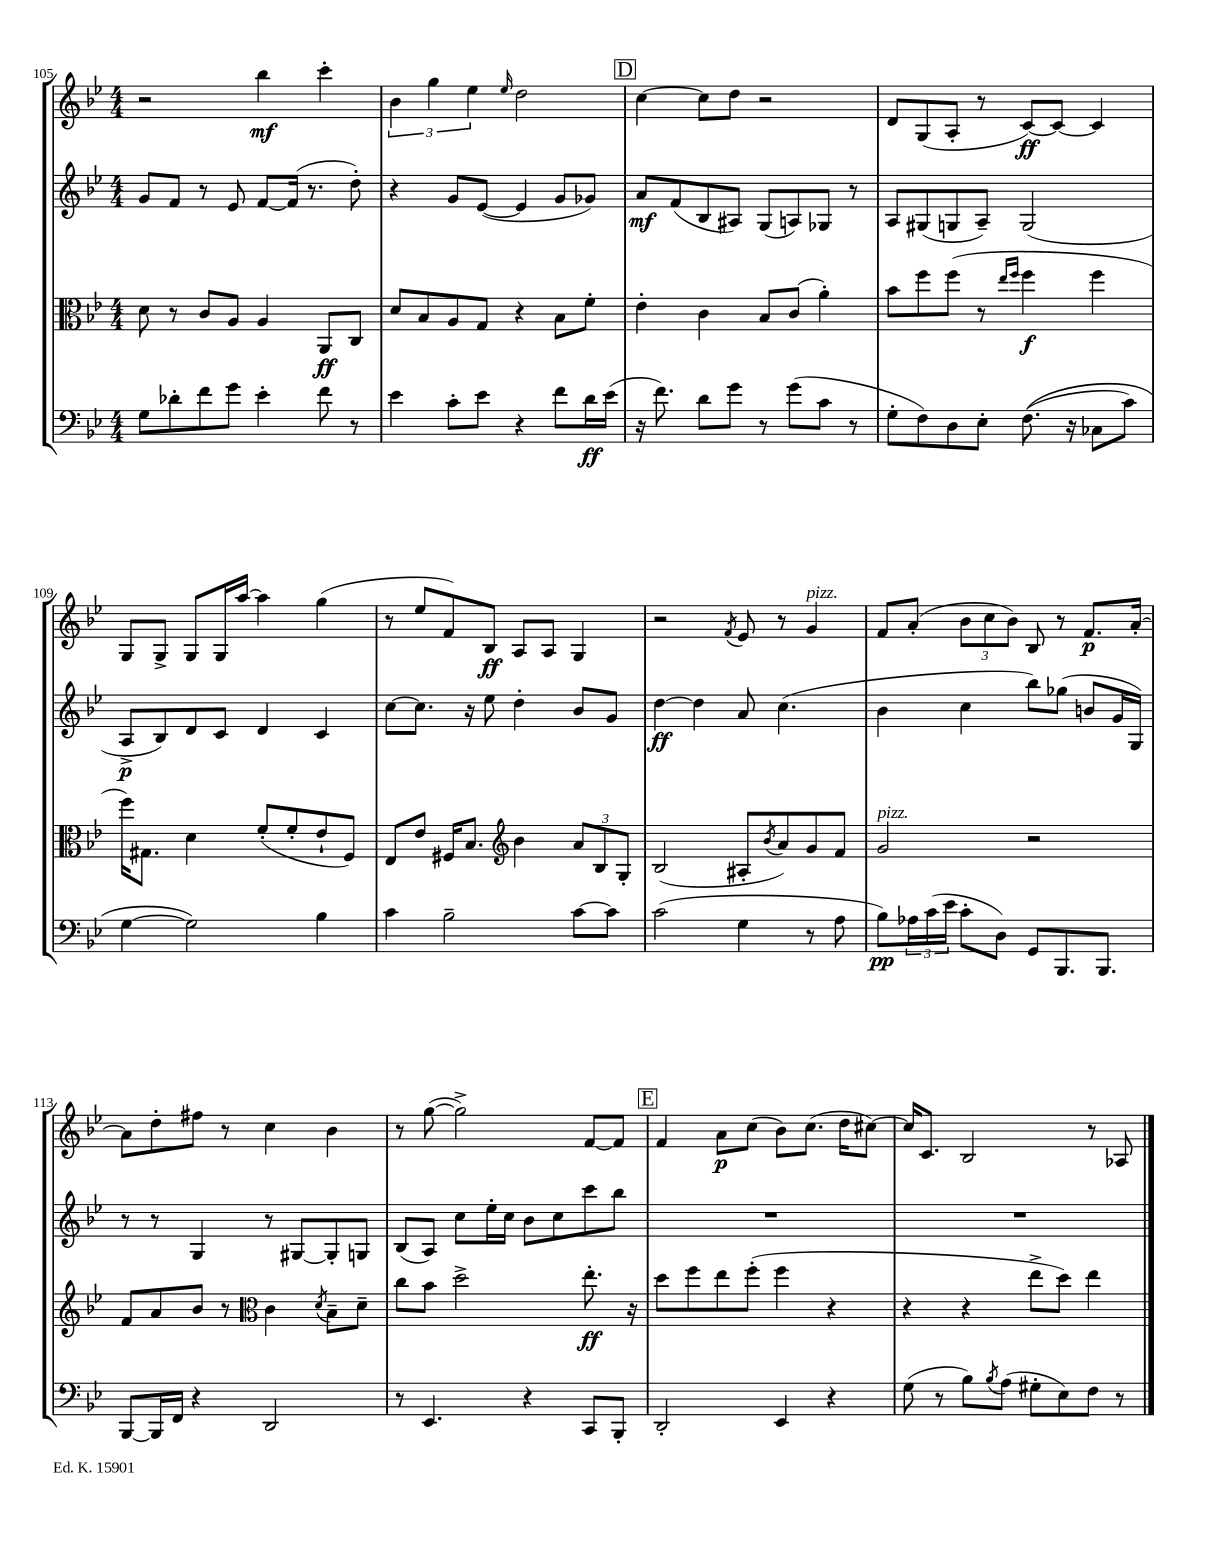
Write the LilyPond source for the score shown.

<<
\new StaffGroup <<
\new Staff = "s0" {
    \clef treble \key bes \major \numericTimeSignature \time 4/4
    r2 bes''4\mf c'''4-. |
    \tuplet 3/2 { bes'4 g''4 ees''4 } \grace { ees''16 } d''2 |
    \mark \markup { \box "D" } c''4~ c''8 d''8 r2 |
    d'8 g8( a8-. r8 c'8~\ff) c'8~ c'4 |
    g8 g8-> g8 g16 a''16~ a''4 g''4( |
    r8 ees''8 f'8) bes8\ff a8 a8 g4 |
    r2 \acciaccatura { f'8 } ees'8 r8 g'4^\markup { \italic "pizz." } |
    f'8 a'8-.( \tuplet 3/2 { bes'8 c''8 bes'8) } bes8 r8 f'8.\p a'16~-. |
    a'8 d''8-. fis''8 r8 c''4 bes'4 |
    r8 g''8~( g''2->) f'8~ f'8 |
    \mark \markup { \box "E" } f'4 a'8\p c''8( bes'8) c''8.( d''16 cis''8~) |
    cis''16 c'8. bes2 r8 aes8 \bar "|." |
}
\new Staff = "s1" {
    \clef treble \key bes \major \numericTimeSignature \time 4/4
    g'8 f'8 r8 ees'8 f'8~ f'16( r8. d''8-.) |
    r4 g'8 ees'8~( ees'4 g'8 ges'8) |
    \mark \markup { \box "D" } a'8\mf f'8( bes8 ais8) g8( a8) ges8 r8 |
    a8 gis8( g8 a8--) g2( |
    a8->\p bes8) d'8 c'8 d'4 c'4 |
    c''8~ c''8. r16 ees''8 d''4-. bes'8 g'8 |
    d''4~\ff d''4 a'8 c''4.( |
    bes'4 c''4 bes''8) ges''8( b'8 g'16 g16) |
    r8 r8 g4 r8 gis8~ gis8-. g8 |
    bes8( a8) c''8 ees''16-. c''16 bes'8 c''8 c'''8 bes''8 |
    \mark \markup { \box "E" } R1 |
    R1 \bar "|." |
}
\new Staff = "s2" {
    \clef alto \key bes \major \numericTimeSignature \time 4/4
    d'8 r8 c'8 a8 a4 a,8\ff c8 |
    d'8 bes8 a8 g8 r4 bes8 f'8-. |
    \mark \markup { \box "D" } ees'4-. c'4 bes8 c'8( a'4-.) |
    bes'8 f''8 f''8( r8 \grace { ees''16 f''16 } f''4\f f''4 |
    f''16) gis8. d'4 f'8-.( f'8-. ees'8-! f8) |
    ees8 ees'8 fis16 bes8. \clef treble bes'4 \tuplet 3/2 { a'8 bes8 g8-. } |
    bes2( ais8-. \acciaccatura { bes'8 } a'8) g'8 f'8 |
    g'2^\markup { \italic "pizz." } r2 |
    f'8 a'8 bes'8 r8 \clef alto c'4 \acciaccatura { d'8 } bes8-- d'8-- |
    c''8 bes'8 d''2-> ees''8.-.\ff r16 |
    \mark \markup { \box "E" } d''8 f''8 ees''8 f''8-.( f''4 r4 |
    r4 r4 ees''8-> d''8) ees''4 \bar "|." |
}
\new Staff = "s3" {
    \clef bass \key bes \major \numericTimeSignature \time 4/4
    g8 des'8-. f'8 g'8 ees'4-. f'8 r8 |
    ees'4 c'8-. ees'8 r4 f'8 d'16\ff ees'16( |
    \mark \markup { \box "D" } r16 f'8.) d'8 g'8 r8 g'8( c'8 r8 |
    g8-. f8) d8 ees8-. f8.(\( r16 ces8 c'8) |
    g4~ g2\) bes4 |
    c'4 bes2-- c'8~ c'8 |
    c'2( g4 r8 a8 |
    bes8\pp) \tuplet 3/2 { aes16 c'16( ees'16 } c'8-. d8) g,8 bes,,8. bes,,8. |
    bes,,8~ bes,,16 f,16 r4 d,2 |
    r8 ees,4. r4 c,8 bes,,8-. |
    \mark \markup { \box "E" } d,2-. ees,4 r4 |
    g8( r8 bes8) \acciaccatura { bes8 } a8( gis8-. ees8) f8 r8 \bar "|." |
}
>>
>>
\layout { \context { \Score currentBarNumber = #105 } }
